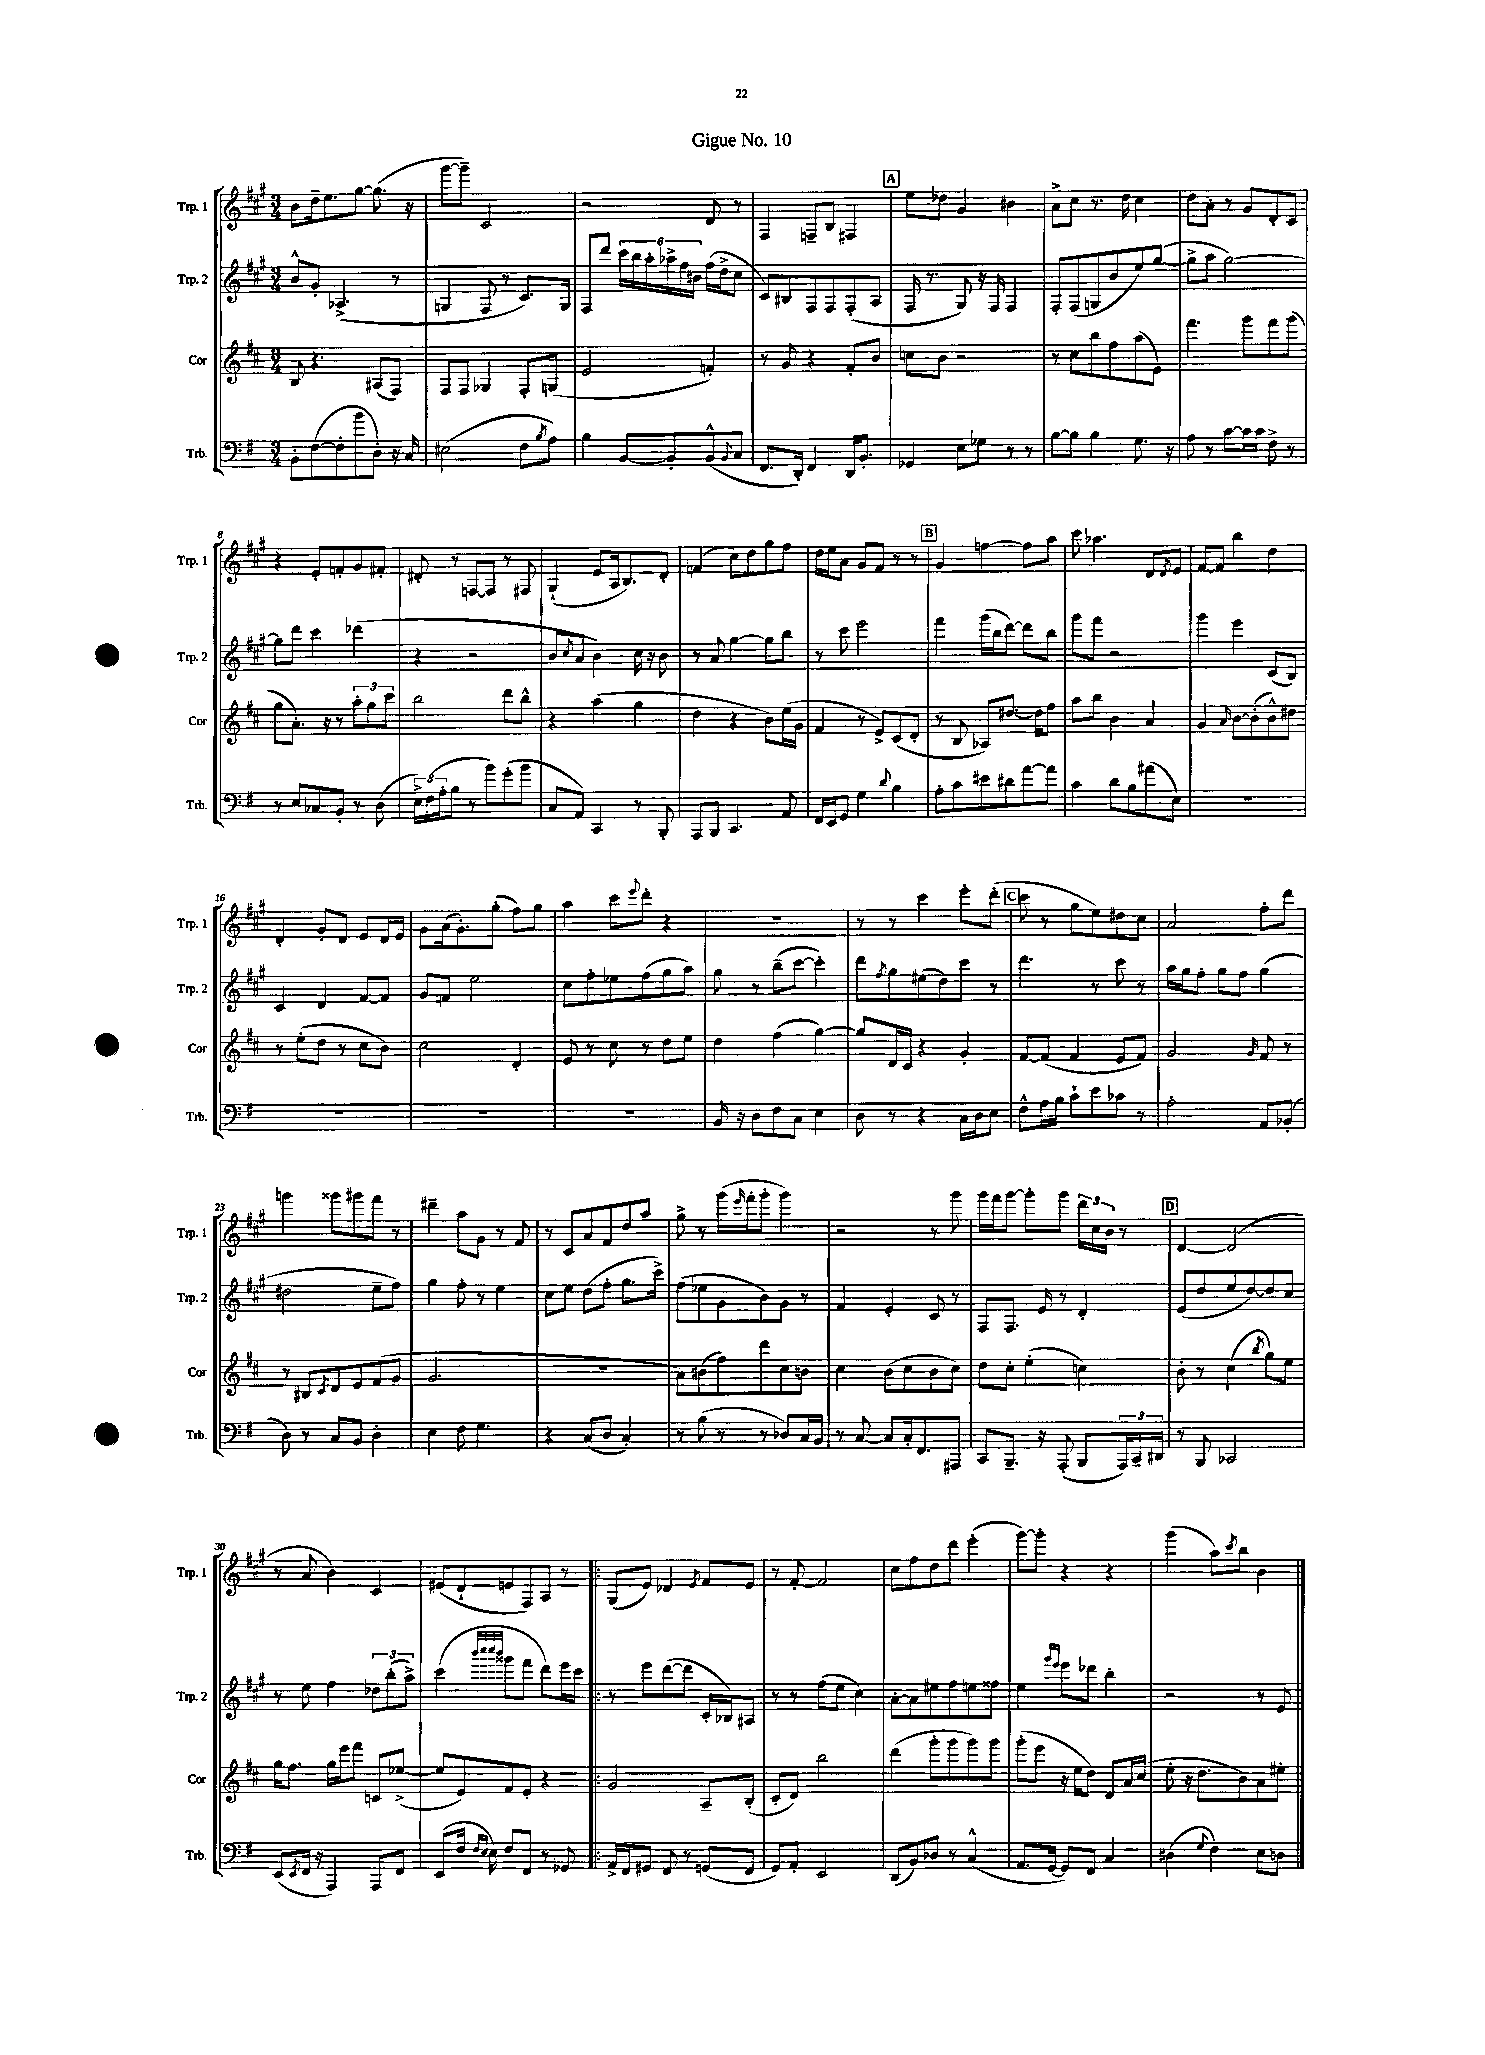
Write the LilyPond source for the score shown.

\header { title = "Gigue No. 10" }
<<
\new StaffGroup <<
\new Staff = "s0" \with { instrumentName = "Trp. 1" shortInstrumentName = "Trp. 1" } {
    \clef treble \key a \major \numericTimeSignature \time 3/4
    b'8 d''16-- e''8. gis''8~ gis''8.( r16 |
    gis'''8~ gis'''8--) cis'2 |
    r2 d'8 r8 |
    fis4 f8-- b8 fis4 |
    \mark \markup { \box "A" } e''8 des''8 gis'4 bis'4 |
    a'8-> cis''8 r8. d''16 cis''4 |
    d''8 a'8-. r8 gis'8 d'8-. cis'8 |
    r4 e'8-. f'8-. gis'8 fis'8-. |
    dis'8-. r8 f8~ f8 r8 fis8 |
    gis4-!( e'8 a16 b8.) d'8-. |
    f'4( cis''8) d''8 gis''8 fis''8 |
    d''16 e''16 a'8 gis'8 fis'8 r8 r8 |
    \mark \markup { \box "B" } gis'4 f''4~ f''8 a''8 |
    cis'''8 aes''4. d'8 \acciaccatura { d'8 } e'8 |
    fis'8~ fis'8 b''4 d''4 |
    d'4-. gis'8-. d'8 e'8 d'16 e'16 |
    gis'8 a'16( gis'8.-.) gis''8-.( fis''8) gis''8 |
    a''4 cis'''8 \appoggiatura { e'''8 } d'''8-. r4 |
    R2. |
    r8 r8 cis'''4 e'''8-. d'''8-.( |
    \mark \markup { \box "C" } cis'''8 r8 gis''8 e''8) dis''8 cis''8 |
    a'2 fis''8-. d'''8 |
    g'''4 gisis'''8 gis'''8 fis'''8 r8 |
    dis'''4-- a''8 gis'8 r8 fis'8 |
    r8 cis'8 a'8 fis'8 d''8 a''8 |
    gis''8-> r8 gis'''16( \grace { e'''16 } fis'''16-. gis'''8-. gis'''4) |
    r2 r8 gis'''8 |
    gis'''16 fis'''16 gis'''8~ gis'''8-. gis'''8 \tuplet 3/2 { d'''16 cis''16 b'16 } r8 |
    \mark \markup { \box "D" } d'4~ d'2( |
    r8 a'8 b'4) cis'4 |
    eis'8( d'8-! e'8 fis8) a8 r8 |
    \bar ".|:" gis8( e'8) des'4 \acciaccatura { e'8 } fis'8 e'8 |
    r8 fis'8~-. fis'2 |
    cis''8 fis''8 d''8 d'''8 e'''4-.( |
    gis'''8~) gis'''8-. r4 r4 |
    gis'''4( a''8) \acciaccatura { cis'''8 } b''8 b'4 \bar "|." |
}
\new Staff = "s1" \with { instrumentName = "Trp. 2" shortInstrumentName = "Trp. 2" } {
    \clef treble \key a \major \numericTimeSignature \time 3/4
    b'8-^ gis'8-. aes4.->( r8 |
    g4 fis8 r8 cis'8.) g16 |
    fis8 d'''8 \tuplet 6/4 { cis'''16 b''16 a''16-. aes''16-> fis''16 bis'16 } fis''16( d''16-> cis''8 |
    cis'8) bis8 fis8 fis8 fis8-.( a8 |
    \mark \markup { \box "A" } fis16 r8. gis8) r16 fis16 fis4 |
    fis8-. fis8( g8 b'8 e''8) gis''8~( |
    gis''8-> a''8 gis''2~) |
    gis''8 d'''8 cis'''4 des'''4( |
    r4 r2 |
    b'8 \acciaccatura { cis''8 } a'8 b'4) cis''16 r16 b'8 |
    r8 a'8 gis''4~ gis''8 b''8 |
    r8 cis'''8 e'''2 |
    \mark \markup { \box "B" } fis'''4 gis'''16( b''16 d'''8~) d'''8 b''8 |
    gis'''8 fis'''8 r2 |
    gis'''4 e'''4 cis'8( b8) |
    cis'4 d'4 fis'8~ fis'8 |
    gis'8 f'8 e''2 |
    cis''8 fis''8-. ees''8 fis''8( gis''8 a''8) |
    gis''8 r8 b''8--( cis'''8~ cis'''4-.) |
    d'''8 \acciaccatura { fis''8 } gis''8 eis''8( d''8) cis'''8 r8 |
    \mark \markup { \box "C" } d'''4. r8 cis'''8 r8 |
    a''16 gis''16 fis''8-. gis''8 fis''8 gis''4( |
    dis''2 e''8-- fis''8) |
    gis''4 fis''8-. r8 e''4 |
    cis''8 e''8 d''8( fis''8-. gis''8. cis'''16->) |
    fis''8( ees''8 gis'8 b'8) gis'8 r8 |
    fis'4 e'4-. cis'8 r8 |
    fis8 fis8. e'16 r8 d'4-. |
    \mark \markup { \box "D" } e'8( d''8 e''8 d''8~) d''8 cis''8 |
    r8 e''8 fis''4 \tuplet 3/2 { des''8 b''8-.( a''8->) } |
    cis'''4( \grace { b'''32 cis''''32 cis''''32 b'''32 } gisis'''8 fis'''8 d'''8) e'''16 cis'''16 |
    \bar ".|:" r8 e'''8 d'''8~( d'''8 cis'16-. bes16) ais8 |
    r8 r8 fis''8( e''8 cis''4) |
    a'8~-. a'8 eis''8 fis''8 e''8 fisis''8 |
    e''4 \grace { gis'''16 e'''16 } e'''8 des'''8 b''4-. |
    r2 r8 e'8 \bar "|." |
}
\new Staff = "s2" \with { instrumentName = "Cor" shortInstrumentName = "Cor" } {
    \clef treble \key d \major \numericTimeSignature \time 3/4
    b8 r4. ais8( fis8) |
    fis8 fis8 ges4 fis8-. g8( |
    e'2 f'4-.) |
    r8 g'8 r4 fis'8-. b'8 |
    \mark \markup { \box "A" } c''8 b'8 r2 |
    r8 cis''8 b''8 fis''8 a''8( e'8) |
    fis'''4. g'''8 fis'''8 g'''8( |
    g''8 a'8.-.) r16 r8 \tuplet 3/2 { a''8-. g''8 cis'''8 } |
    b''2 d'''8 b''8-^ |
    r4 a''4( g''4 |
    d''4 r4 b'8) e''16( g'16 |
    fis'4 r8 e'8->) cis'8( d'8-. |
    \mark \markup { \box "B" } r8 b8 aes8) dis''8.~ dis''16 fis''8 |
    a''8 b''8 b'4 a'4 |
    g'4 \grace { a'16 } b'8~ b'8-.( b'8-^) dis''8 |
    r8 e''8-.( d''8 r8 cis''8 b'8) |
    cis''2 d'4-. |
    e'8 r8 cis''8 r8 d''8 e''8 |
    d''4 fis''4( g''4~) |
    g''8 d'16 cis'16 r4 g'4-. |
    \mark \markup { \box "C" } fis'8~ fis'8( fis'4 e'8 fis'8) |
    g'2 \grace { g'16 } fis'8 r8 |
    r8 bis8 \acciaccatura { cis'8 } d'8 e'8 fis'8( g'8 |
    g'2. |
    R2. |
    a'8) bis'8( fis''8) d'''8 cis''8 b'8 |
    cis''4 b'8( cis''8 b'8 cis''8) |
    d''8 cis''8-. e''4-.( c''4) |
    \mark \markup { \box "D" } b'8-. r8 cis''4( \acciaccatura { b''8 } g''8) e''8 |
    g''16 fis''8. g''16 e'''16 fis'''8 c'8 ees''8~->( |
    ees''8 e'8) fis'8 e'8-. r4 |
    \bar ".|:" g'2 a8-- b8-.( |
    cis'8-. d'8) b''2 |
    d'''4( g'''8-. g'''8 g'''8) g'''8 |
    g'''8-.( e'''8 r16 e''16 d''8) d'8 a'16 cis''16( |
    e''8-. r16 d''8. b'8) a'8 eis''8-. \bar "|." |
}
\new Staff = "s3" \with { instrumentName = "Trb." shortInstrumentName = "Trb." } {
    \clef bass \key g \major \numericTimeSignature \time 3/4
    b,8-. fis8~( fis8-. b'8 d8-.) r16 c16 |
    eis2( fis8 \acciaccatura { b8 } a8) |
    b4 b,8~ b,8-. b,8-^( \appoggiatura { b,8 } c8 |
    fis,8. d,16-.) fis,4 d,16 b,8.-. |
    \mark \markup { \box "A" } ges,4 e8 ges8 r8 r8 |
    b8~ b8 b4 g8. r16 |
    a8 r8 c'8~ c'16 c'16 fis8-> r8 |
    r8 e8 ces8 b,8-. r8 d8( |
    \tuplet 3/2 { e16->) fis16( a16-. } b8 r8 b'8) g'8-.( b'8 |
    c8 a,8) c,4 r8 b,,8-. |
    a,,8 b,,8 c,4. a,8 |
    fis,16 e,16 g,8 g4 \appoggiatura { d'8 } b4 |
    \mark \markup { \box "B" } a8-. c'8 eis'8 dis'8 a'8~ a'8 |
    c'4 d'8 b8 ais'8( e8) |
    R2. |
    R2. |
    R2. |
    R2. |
    b,16 r16 d8 fis8 c8 e4 |
    d8 r8 r4 c16 d16 e8 |
    \mark \markup { \box "C" } fis8-^ a16 b16 c'8-! e'8 ces'8 r8 |
    a2-. a,8 bes,8-.( |
    d8) r8 c8 b,8 d4-. |
    e4 fis8 g4. |
    r4 c8( d8 c4-.) |
    r8 b8( r8 r8 des8) c16 b,16 |
    r8 c8~ c8 c16-. fis,8. ais,,8 |
    c,8 b,,8.-- r16 a,,8-.( b,,8 \tuplet 3/2 { a,,16) c,16-- dis,16 } |
    \mark \markup { \box "D" } r8 b,,8 ces,2 |
    e,8( \acciaccatura { e,8 } fis,16 r16 a,,4) a,,8 fis,8 |
    e,8( fis16 \grace { fis16 e16 } e16) fis8 fis,8 r8 ges,8 |
    \bar ".|:" a,16-> fis,16 gis,8 fis,8 r8 g,8( fis,8 |
    g,8) a,8-. e,2 |
    d,8( b,8) des8 r8 c4-^( |
    a,8. g,16~ g,8) fis,8 c4 |
    dis4( \appoggiatura { g8 } fis4) e8 d8 \bar "|." |
}
>>
>>
